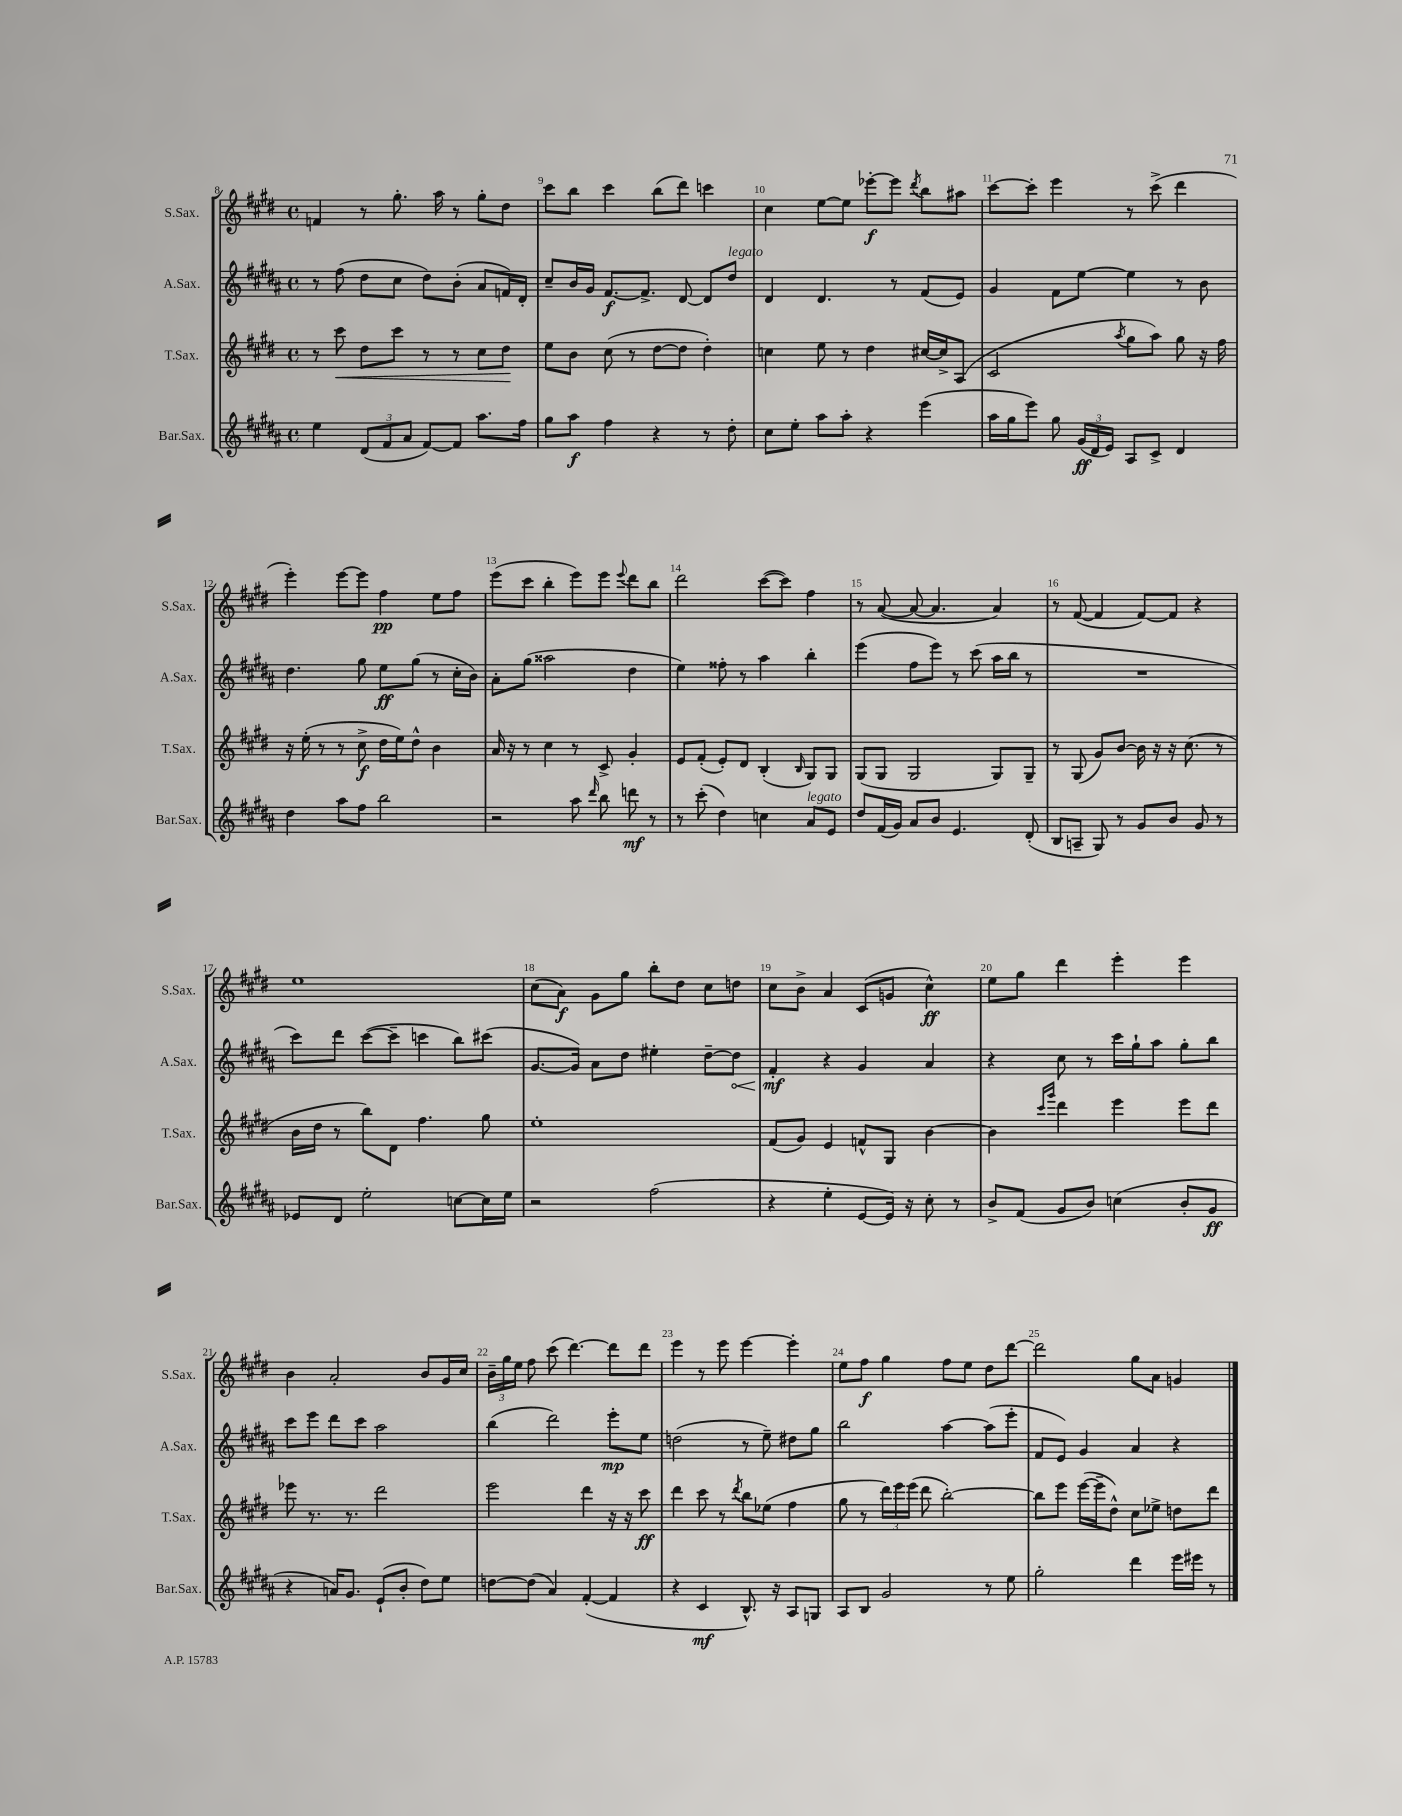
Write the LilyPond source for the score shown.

<<
\new StaffGroup <<
\new Staff = "s0" \with { instrumentName = "S.Sax." shortInstrumentName = "S.Sax." } {
    \clef treble \key e \major \defaultTimeSignature \time 4/4
    \autoBeamOff f'4 r8 gis''8.-. a''16 r8 gis''8[-. dis''8] |
    cis'''8[ b''8] cis'''4 b''8[( dis'''8]) c'''4 |
    cis''4 e''8[~ e''8] ees'''8[~-.\f ees'''8] \acciaccatura { dis'''8 } b''8[ ais''8] |
    cis'''8[~ cis'''8]-. e'''4 r8 cis'''8->( dis'''4 |
    e'''4-.) e'''8[~ e'''8] fis''4\pp e''8[ fis''8] |
    e'''8[( cis'''8] b''4-. e'''8[) e'''8] \appoggiatura { e'''8 } dis'''8[ b''8] |
    dis'''2 cis'''8[~( cis'''8]) fis''4 |
    r8 a'8~( a'8~ a'4. a'4) |
    r8 fis'8~( fis'4 fis'8[~) fis'8] r4 |
    e''1 |
    cis''8[( a'8]\f) gis'8[ gis''8] b''8[-. dis''8] cis''8[ d''8] |
    cis''8[ b'8]-> a'4 cis'8[( g'8] cis''4-^\ff) |
    e''8[ gis''8] dis'''4 e'''4-. e'''4 |
    b'4 a'2-. b'8[ gis'16 cis''16] |
    \tuplet 3/2 { b'16[-- gis''16 e''16] } fis''8 cis'''8( dis'''4.~) dis'''8[ dis'''8] |
    e'''4 r8 e'''8 e'''4~ e'''4-. |
    e''8[ fis''8]\f gis''4 fis''8[ e''8] dis''8[ dis'''8]~ |
    dis'''2 gis''8[ a'8] g'4 \bar "|." |
}
\new Staff = "s1" \with { instrumentName = "A.Sax." shortInstrumentName = "A.Sax." } {
    \clef treble \key b \major \defaultTimeSignature \time 4/4
    \autoBeamOff r8 fis''8( dis''8[ cis''8] dis''8[) b'8]-.( ais'8[ f'16) dis'16]-. |
    cis''8[-- b'16 gis'16] fis'8.[~\f fis'8.]-> dis'8~ dis'8[ dis''8]^\markup { \italic "legato" } |
    dis'4 dis'4. r8 fis'8[( e'8]) |
    gis'4 fis'8[ e''8]~ e''4 r8 b'8 |
    dis''4. gis''8 e''8[\ff gis''8]( r8 cis''16[-. b'16]) |
    ais'8[-. gis''8]( aisis''2 dis''4 |
    e''4) fisis''8-. r8 ais''4 b''4-. |
    e'''4( fis''8[ e'''8]) r8 cis'''8( ais''16[ b''16] r8 |
    R1 |
    cis'''8[) dis'''8] cis'''8[~( cis'''8]-- c'''4 b''8[) cis'''8]( |
    gis'8.[~ gis'16]) ais'8[ dis''8] eis''4-. dis''8[~-- \once \override Hairpin.circled-tip = ##t dis''8]\< |
    fis'4-.\mf\! r4 gis'4 ais'4 |
    r4 cis''8 r8 cis'''16[ gis''16-! ais''8] gis''8[-. b''8] |
    cis'''8[ e'''8] dis'''8[ cis'''8] ais''2 |
    b''4( dis'''2) e'''8[-.\mp e''8] |
    d''2( r8 e''8--) dis''8[ gis''8] |
    b''2 ais''4~ ais''8[( e'''8]-. |
    fis'8[ e'8]) gis'4 ais'4 r4 \bar "|." |
}
\new Staff = "s2" \with { instrumentName = "T.Sax." shortInstrumentName = "T.Sax." } {
    \clef treble \key e \major \defaultTimeSignature \time 4/4
    \autoBeamOff r8 cis'''8\< dis''8[ cis'''8] r8 r8 cis''8[ dis''8]\! |
    e''8[ b'8] cis''8( r8 dis''8[~ dis''8] dis''4-.) |
    c''4 e''8 r8 dis''4 cis''16[~ cis''16-> a8]( |
    cis'2 \acciaccatura { a''8 } gis''8[ a''8]) gis''8 r16 fis''16 |
    r16 e''16-.( r8 r8 cis''8->\f dis''16[ e''16) dis''8]-^ b'4 |
    a'16 r16 r8 cis''4 r8 cis'8-> gis'4-. |
    e'8[ fis'8]-.( e'8[-.) dis'8] b4-.( \grace { b16 } gis8[) gis8] |
    gis8[( gis8] gis2 gis8[) gis8]-- |
    r8 gis8( gis'8[) b'8]~ b'16 r16 r16 cis''8.( r8 |
    b'16[ dis''16] r8 b''8[) dis'8] fis''4. gis''8 |
    e''1-. |
    fis'8[( gis'8]) e'4 f'8[-^ gis8] b'4~ |
    b'4 \grace { cis'''16[ gis'''16] } dis'''4 e'''4 e'''8[ dis'''8] |
    ees'''8 r8. r8. dis'''2 |
    e'''2 dis'''4 r16 r16 cis'''8\ff |
    dis'''4 cis'''8 r8 \acciaccatura { dis'''8 } b''8[ ees''8]( fis''4 |
    gis''8 r8 \tuplet 3/2 { dis'''16[) e'''16 e'''16]( } dis'''8 b''2~-.) |
    b''8[ e'''8] e'''16[~( e'''16-- dis''8]-^) cis''8[ ees''8]-> d''8[ dis'''8] \bar "|." |
}
\new Staff = "s3" \with { instrumentName = "Bar.Sax." shortInstrumentName = "Bar.Sax." } {
    \clef treble \key b \major \defaultTimeSignature \time 4/4
    \autoBeamOff e''4 \tuplet 3/2 { dis'8[( fis'8 ais'8] } fis'8[~) fis'8] ais''8.[ fis''16] |
    gis''8[ ais''8]\f fis''4 r4 r8 dis''8-. |
    cis''8[ e''8]-. ais''8[ ais''8]-. r4 e'''4( |
    ais''16[ gis''16 e'''8]) gis''8 \tuplet 3/2 { gis'16[\ff( dis'16 e'16]) } ais8[ cis'8]-> dis'4 |
    dis''4 ais''8[ fis''8] b''2 |
    r2 ais''8 \grace { dis'''16 } b''8 d'''8\mf r8 |
    r8 cis'''8-.( dis''4) c''4 ais'8[^\markup { \italic "legato" } e'8] |
    dis''8[ fis'16( gis'16]) ais'8[ b'8] e'4. dis'8-.( |
    b8[ a8]-- gis8) r8 gis'8[ b'8] gis'8 r8 |
    ees'8[ dis'8] e''2-. c''8[~ c''16 e''16] |
    r2 fis''2( |
    r4 e''4-. e'8[~ e'16]) r16 cis''8-. r8 |
    b'8[-> fis'8]( gis'8[ b'8]) c''4( b'8[-. gis'8]\ff |
    r4 a'16[) gis'8.] e'8[-!( b'8]-. dis''8[) e''8] |
    d''8[~ d''8]( ais'4) fis'4~-.( fis'4 |
    r4 cis'4\mf b8.-^) r16 ais8[ g8] |
    ais8[ b8] gis'2 r8 e''8 |
    gis''2-. dis'''4 e'''16[ eis'''16] r8 \bar "|." |
}
>>
>>
\layout { \context { \Score currentBarNumber = #8 \override BarNumber.break-visibility = ##(#f #t #t) barNumberVisibility = #all-bar-numbers-visible } }
